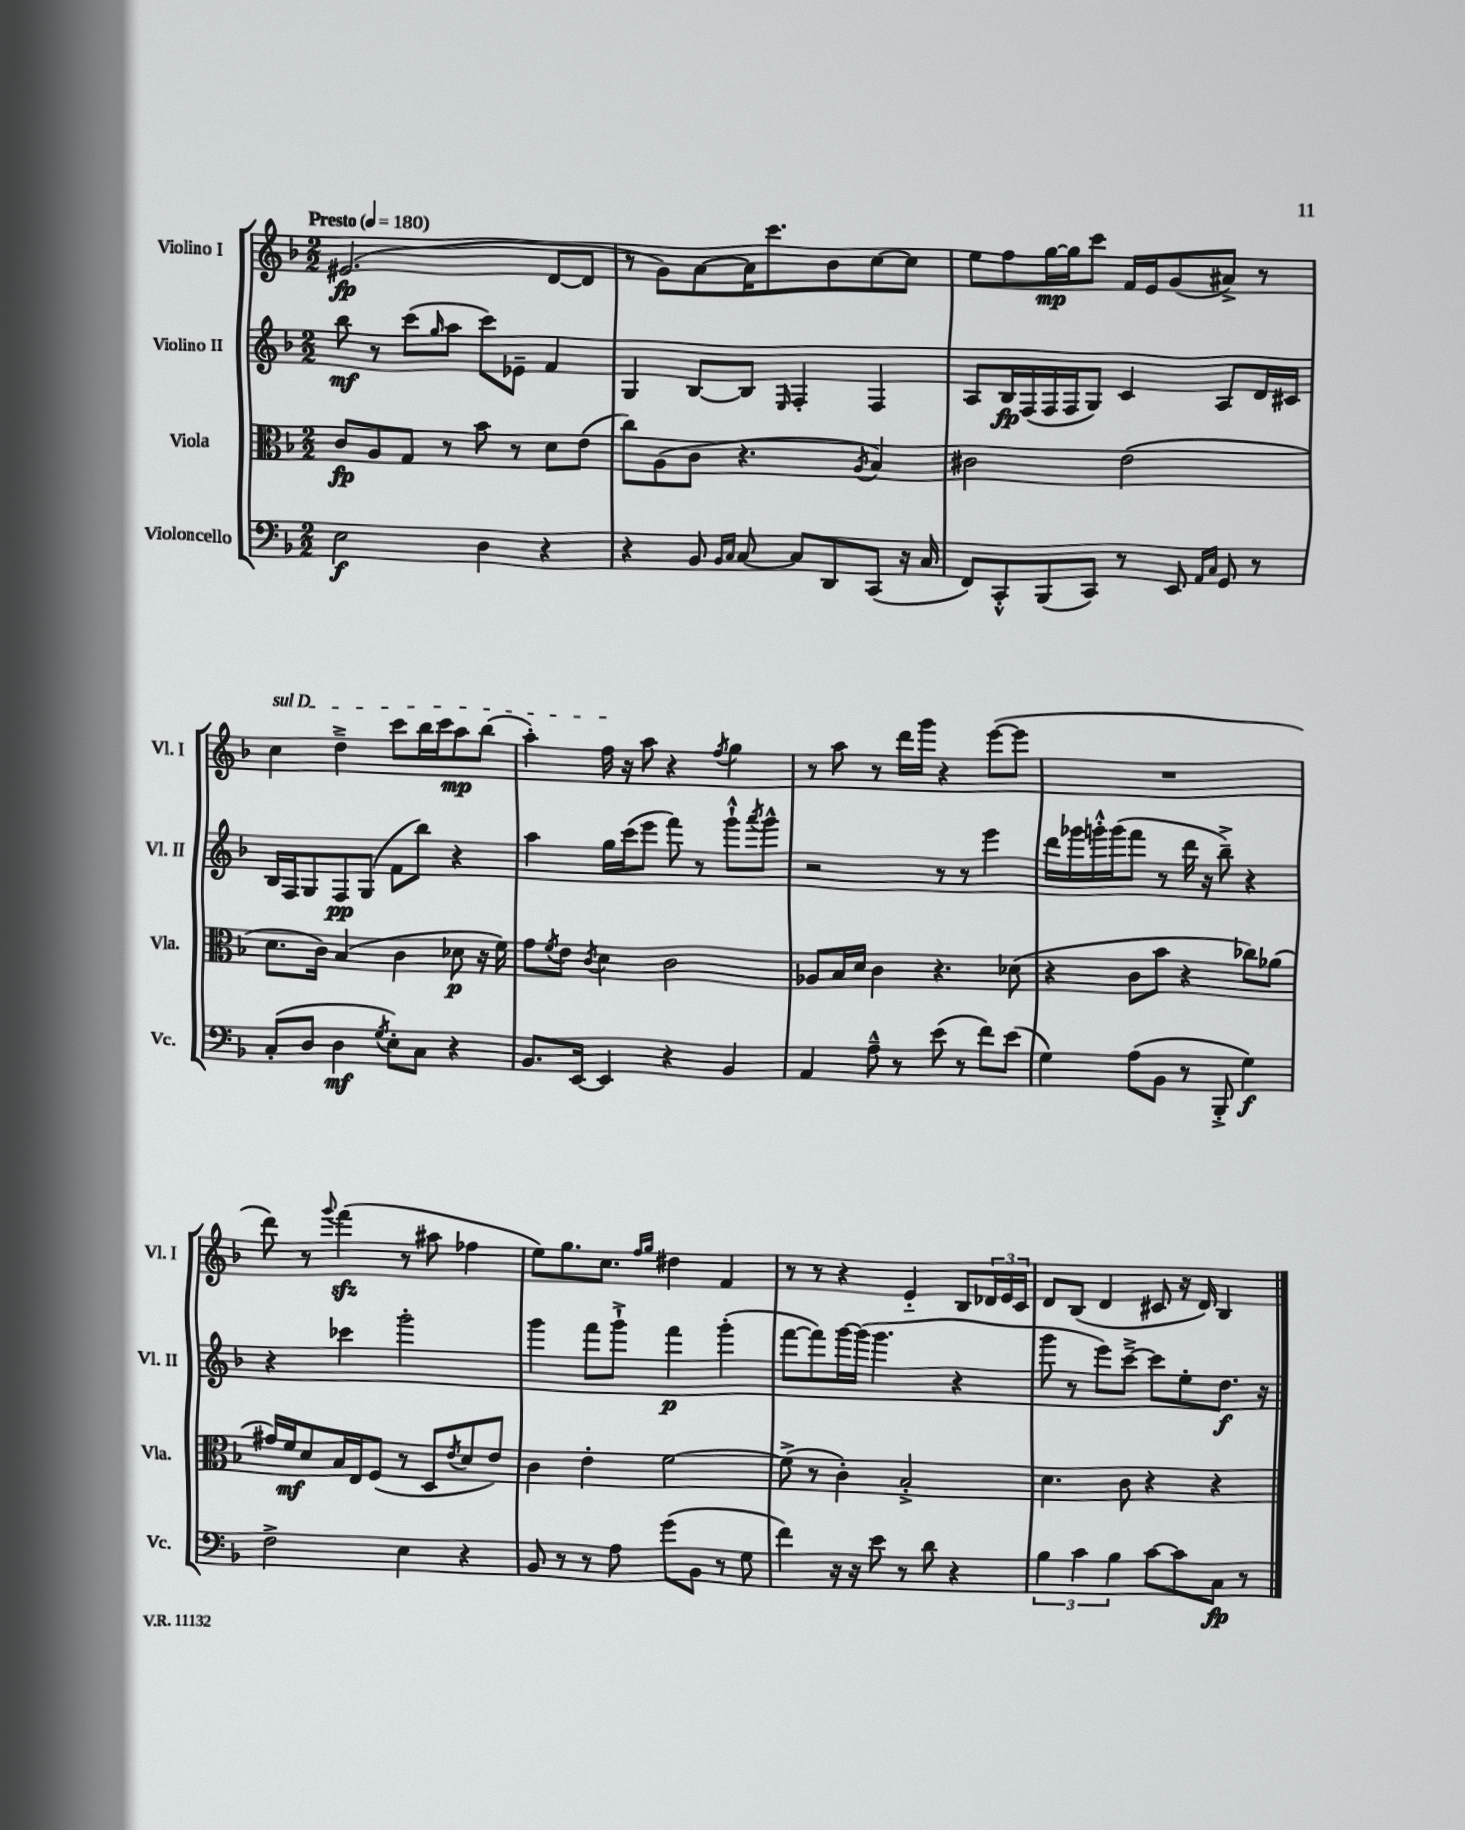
<<
\new StaffGroup <<
\new Staff = "s0" \with { instrumentName = "Violino I" shortInstrumentName = "Vl. I" } {
    \clef treble \key f \major \numericTimeSignature \time 2/2 \tempo "Presto" 4 = 180
    eis'2.\fp( d'8~ d'8 |
    r8 g'8) a'8~ a'16 c'''8. bes'8 c''8~ c''8 |
    e''8 f''8 g''16~\mp g''16 c'''8 f'16 e'16 g'8( ais'8->) r8 |
    \once \override TextSpanner.bound-details.left.text = \markup { \italic "sul D" } c''4\startTextSpan d''4---> c'''8 bes''16 c'''16 a''8\mp bes''8( |
    a''4-.) f''16\stopTextSpan r16 a''8 r4 \acciaccatura { f''8 } g''4 |
    r8 a''8 r8 d'''16 g'''16 r4 e'''8~( e'''8 |
    R1 |
    d'''8) r8 \appoggiatura { g'''8 } f'''4\sfz( r8 ais''8 fes''4 |
    e''8) g''8. c''8. \grace { f''16 g''16 } dis''4 f'4 |
    r8 r8 r4 e'4-_ bes8 \tuplet 3/2 { des'16 e'16 c'16 } |
    d'8 bes8( d'4 cis'8 r16 d'16) bes4 \bar "|." |
}
\new Staff = "s1" \with { instrumentName = "Violino II" shortInstrumentName = "Vl. II" } {
    \clef treble \key f \major \numericTimeSignature \time 2/2
    bes''8\mf r8 c'''8( \grace { g''16 } a''8 c'''8) ees'8-- f'4 |
    g4 bes8~ bes8 \grace { e16 } f4-. f4 |
    a8 bes16\fp f16( f16 f16 g8) c'4 a8 d'16 cis'16 |
    bes16 f16 g8 f8\pp g8( f'8 bes''8) r4 |
    a''4 g''16 c'''16( e'''8 f'''8) r8 g'''8-!-^ \acciaccatura { a'''8 } g'''8-^ |
    r2 r8 r8 e'''4 |
    d'''16 ges'''16 g'''16-.-^ g'''16( f'''8 r8 d'''16 r16 bes''8--->) r4 |
    r4 ces'''4 g'''2-. |
    g'''4 f'''8 g'''8-!-> f'''4\p g'''4-.( |
    f'''8~ f'''8) g'''16~ g'''16( g'''4. r4 |
    g'''8 r8 e'''8) c'''8~---> c'''8 e''8-. d''8.\f r16 \bar "|." |
}
\new Staff = "s2" \with { instrumentName = "Viola" shortInstrumentName = "Vla." } {
    \clef alto \key f \major \numericTimeSignature \time 2/2
    c'8\fp a8 g8 r8 bes'8 r8 d'8 e'8( |
    c''8) a8( c'8 r4. \acciaccatura { a8 } bes4) |
    cis'2 e'2( |
    d'8. c'16) bes4( c'4 des'8\p r16 f'16) |
    g'8 \acciaccatura { f'8 } e'8 \acciaccatura { c'8 } d'4 c'2 |
    aes8 bes16 d'16 c'4 r4. des'8( |
    r4 c'8 bes'8 r4 ces''8) aes'8( |
    gis'16) f'16\mf d'8 bes16 e16 f8( r8 d8 \acciaccatura { e'8 } d'8 e'8) |
    c'4 e'4-. f'2~ |
    f'8->( r8 c'4-.) bes2-.-> |
    d'4. c'8 r4 r4 \bar "|." |
}
\new Staff = "s3" \with { instrumentName = "Violoncello" shortInstrumentName = "Vc." } {
    \clef bass \key f \major \numericTimeSignature \time 2/2
    e2\f d4 r4 |
    r4 bes,8 \grace { bes,16 c16 } c8~ c8 d,8 c,8( r16 c16 |
    f,8) c,8-.-^ bes,,8( c,8) r8 e,8 \grace { a,16 c16 } g,8 r8 |
    c8-.( d8 d4\mf \acciaccatura { g8 } e8-.) c8 r4 |
    bes,8. e,16~ e,4 r4 bes,4 |
    a,4 a8---^ r8 e'8( r8 f'8) e'8( |
    g4) a8( bes,8 r8 bes,,8-.-> g4\f) |
    f2-> e4 r4 |
    bes,8 r8 r8 a8 g'8( bes,8 r8 g8 |
    f'4) r16 r16 e'8 r8 d'8 r4 |
    \tuplet 3/2 { bes4 c'4 bes4 } c'8~ c'8 c8\fp r8 \bar "|." |
}
>>
>>
\layout { \context { \Score \remove "Bar_number_engraver" } }
